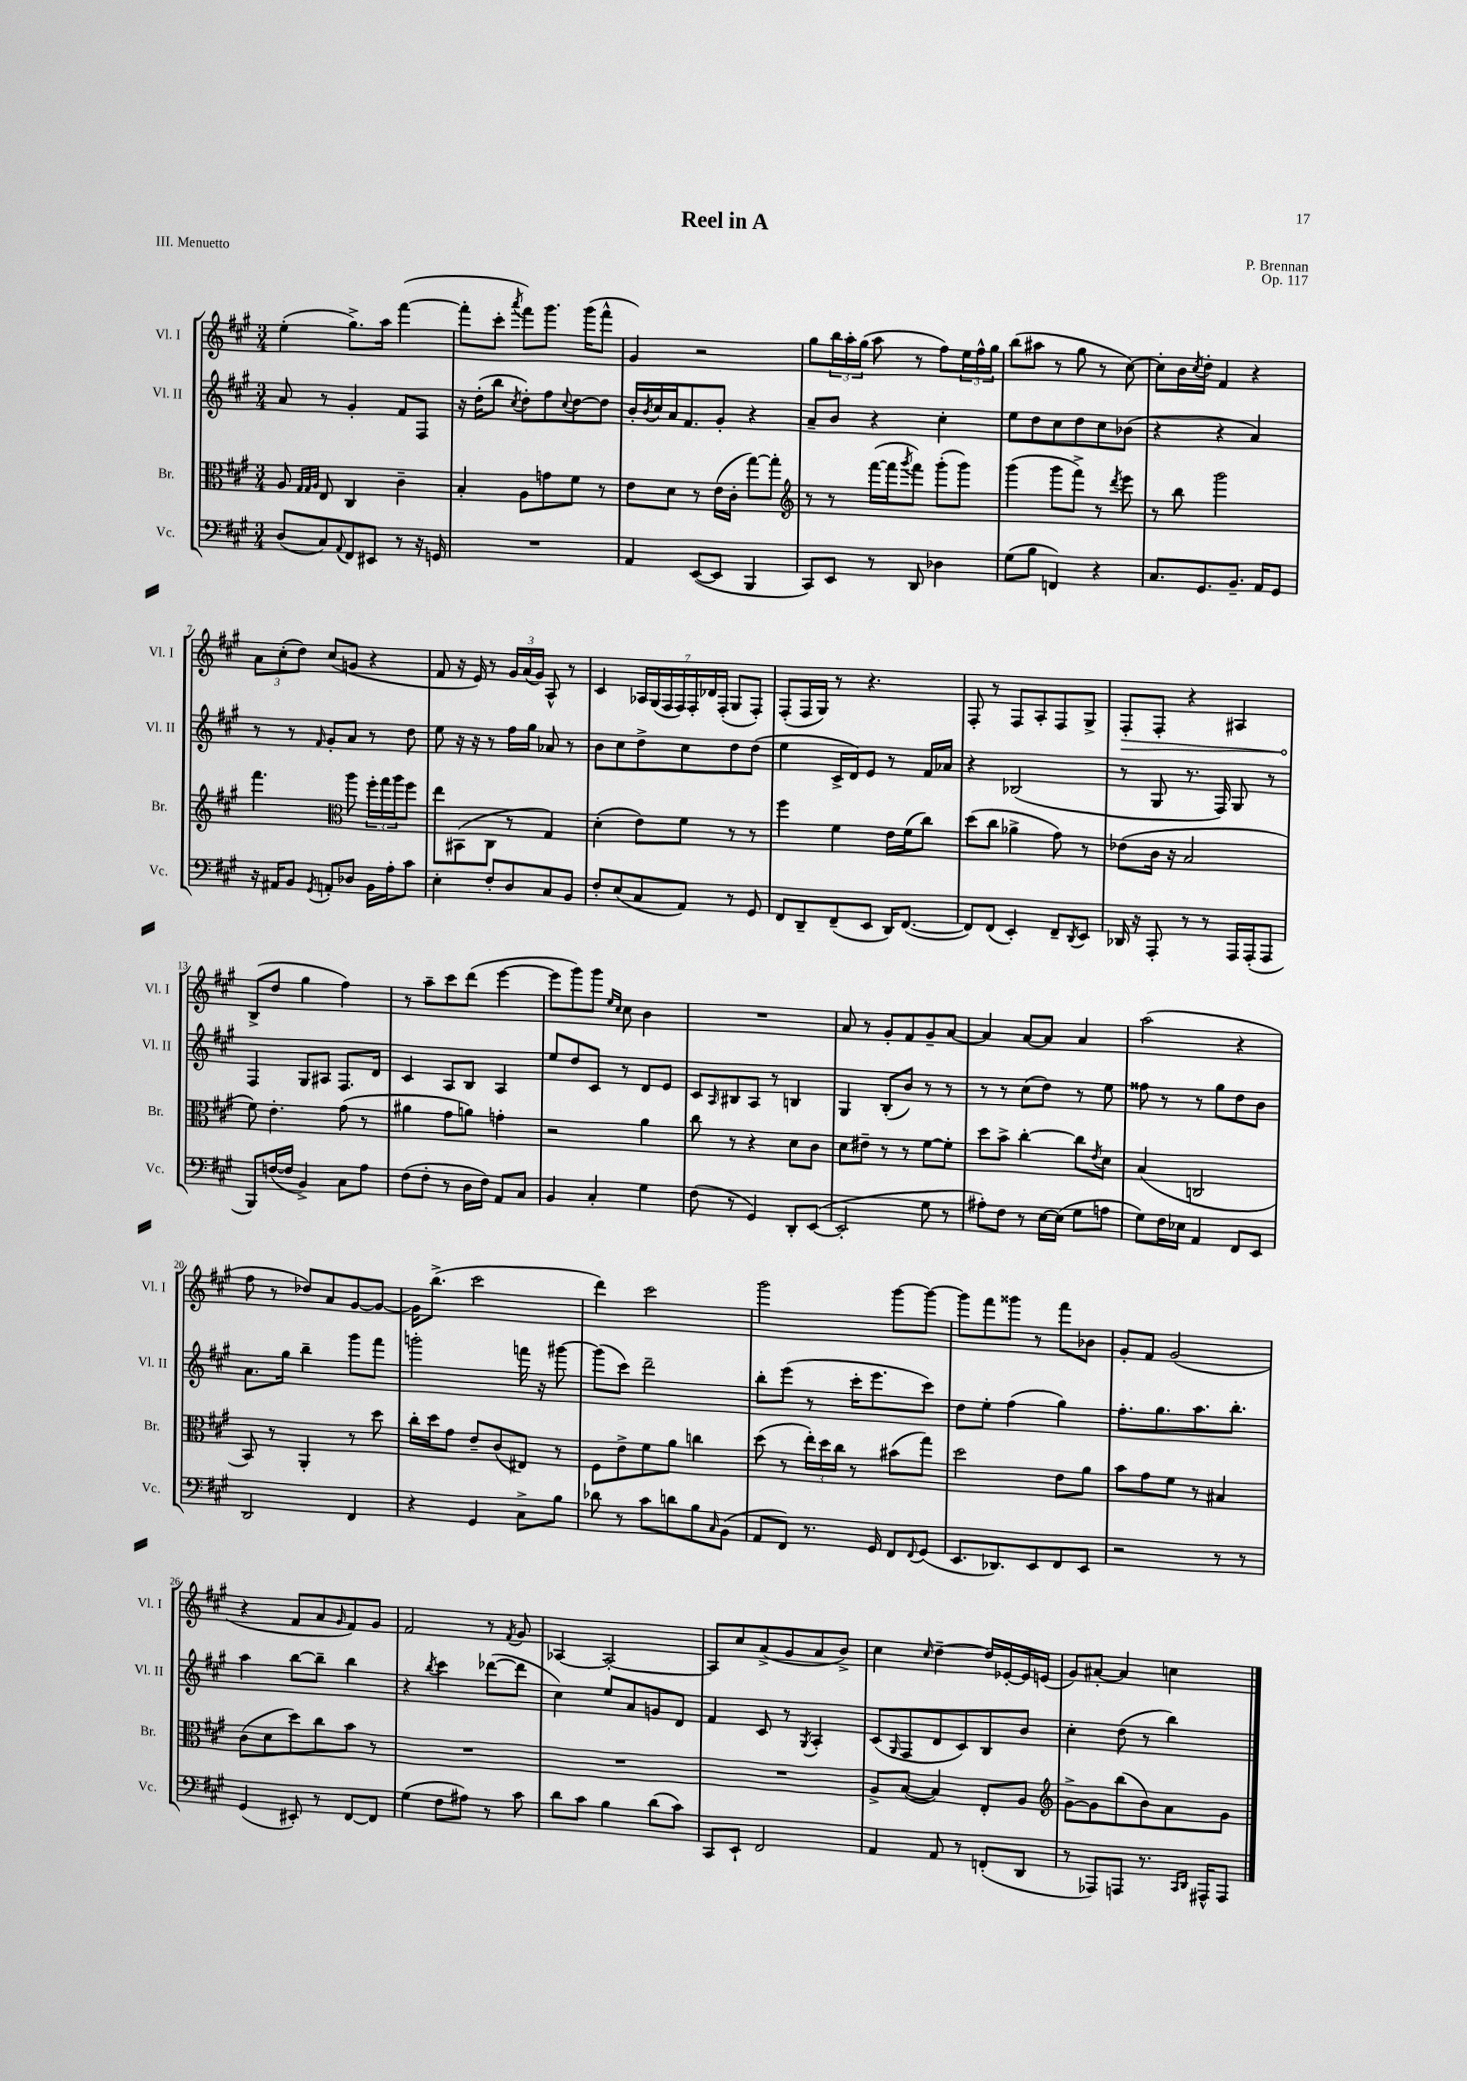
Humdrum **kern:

**kern	**kern	**kern	**kern
*staff4	*staff3	*staff2	*staff1
*clefF4	*clefC3	*clefG2	*clefG2
*k[f#c#g#]	*k[f#c#g#]	*k[f#c#g#]	*k[f#c#g#]
*M3/4	*M3/4	*M3/4	*M3/4
(8D	8A	8a	(4ee'
.	32qqG#	.	.
.	32qqG#	.	.
.	32qqA	.	.
8C#)	8E	8r	.
8qqAA	.	.	.
8FF#	4C#	4g#'	8.gg#^)
8EE#	.	.	.
.	.	.	16aa
8r	4c#~	8f#	([4fff#
16r	.	8F#	.
16GG	.	.	.
=	=	=	=
2.r	4B'	16r	8fff#']
.	.	(16dd'	.
.	.	8bb	8ccc#'
.	.	8qcc#	8qaaa
.	8A	8dd')	8fff#)
.	8g	8ff#	8.ggg#
.	.	8qqcc#	.
.	8f#	[8dd	.
.	.	.	(16ggg#
.	8r	8dd]	8fff#^^
=	=	=	=
4AA	8e	16b'	4g#)
.	.	8qb	.
.	.	16cc#	.
.	8d	16a	.
.	.	8.f#	.
([8EE	8r	.	2r
8EE]	(16e	8g#'	.
.	16c#'	.	.
4BBB	[8gg#)	4r	.
.	8gg#']	.	.
=	=	=	=
*	*clefG2	*	*
8CC#)	8r	8a~	8gg#
8EE	8r	8b	24bb
.	.	.	24aa'
.	.	.	(24gg#
8r	([16fff#	4r	8aa
.	16fff#]	.	.
.	8qggg#	.	.
8DD	8fff#)	.	8r
4D-	(8ggg#'	4cc#'	8ff#)
.	8ggg#)	.	24ee
.	.	.	24ff#^^
.	.	.	24gg#
=	=	=	=
(8G#	(4ggg#	8ee	(8bb
8B	.	8dd	8aa#
4FF)	8ggg#	8cc#	8r
.	8fff#^)	8dd	8gg#
4r	8r	8cc#	8r
.	8qddd	.	.
.	8eee	(8b-	[8cc#)
=	=	=	=
8.C#	8r	4r	8cc#']
.	8bb	.	16b
.	.	.	8qcc#
8.GG#	.	.	16dd'
.	2ggg#	4r	4f#
8.BB~	.	.	.
.	.	4a)	4r
16AA	.	.	.
8GG#	.	.	.
=	=	=	=
16r	4.fff#	8r	12a
16AA#	.	.	.
.	.	.	(12cc#'
8BB	.	8r	.
.	.	.	12dd)
8qGG#	.	16qqf#	.
8AA'	.	8g#'	(8cc#
*	*clefC3	*	*
8D-	8aa	8a	8g
16BB	24ff#'	8r	4r
.	24gg#	.	.
16A'	.	.	.
.	24aa	.	.
8c#	8ff#	8dd	.
=	=	=	=
4E'	8ee	8ee	8f#
.	(8BB#	16r	16r
.	.	16r	16e)
8F#'	8C#	8r	8r
8D	8r	16ff#	24g#
.	.	.	(24a
.	.	16gg#	.
.	.	.	24g#)
8C#	4G#)	8a-	8A^^
8BB	.	8r	8r
=	=	=	=
8F#'	(4d'	8b	4c#
(8E	.	8cc#	.
8C#	8e)	8dd^	28A-
.	.	.	(28G#
.	.	.	28F#
.	.	.	28F#)
8AA)	8f#	8cc#	.
.	.	.	28F#'
.	.	.	28d-
.	.	.	(28F#'
8r	8r	8dd	8G#
8GG#	8r	(8dd	8F#')
=	=	=	=
8FF#	4ff#	4ee	(8F#'
8DD~	.	.	16F#
.	.	.	16G#)
(8FF#~	4f#	16c#^	8r
.	.	16d)	.
8EE	.	8e	4.r
16DD)	16e	8r	.
([8.FF#	(16f#	.	.
.	8cc#)	16f#	.
.	.	16a-	.
=	=	=	=
8FF#])	(8dd	4r	8F#'
(8FF#	8cc#	.	8r
4EE')	4a-^	(2B-	8F#
.	.	.	8A'
8FF#~	8g#)	.	8F#
8qDD	.	.	.
8EE	8r	.	8G#^
=	=	=	=
16DD-	(8e-	8r	8F#'
16r	.	.	.
8AAA'	16c#	8G#	8F#'
.	16r	.	.
8r	2B	8.r	4r
8r	.	.	.
.	.	16F#)	.
16AAA	.	8G#	4A#
(16AAA'	.	.	.
8AAA	.	8r	.
=	=	=	=
8BBB)	8f#)	4F#	(8B^
([16F	4.e'	.	8dd
16F]	.	.	.
4BB^)	.	8G#	4gg#
.	.	8A#	.
8C#	(8g#	8.F#	4ff#)
8A	8r	.	.
.	.	16d	.
=	=	=	=
(8F#	4a#	4c#	8r
8F#'	.	.	8aa~
8r	8g#	8A	8ccc#
16D	8a)	8B	(8ddd
16F#)	.	.	.
8AA	4g'	4A	[4eee
8C#	.	.	.
=	=	=	=
4BB	2r	8ee	8eee]
.	.	8dd	8ggg#)
4C#'	.	8c#	8ggg#
.	.	.	16qqee
.	.	.	16qqcc#
.	.	8r	8cc#
4G#	4a	8d	4b
.	.	8e	.
=	=	=	=
(8F#	8cc#	8c#	2.r
.	.	16qqA	.
8r	8r	8B#	.
4GG#)	4r	8A	.
.	.	8r	.
8DD'	8d	4B	.
([8EE	8c#	.	.
=	=	=	=
2EE']	8d	4G#	8a
.	8e#~	.	8r
.	8r	(8B'	8g#'
.	8r	8b)	8f#
8G#	[8f#	8r	8g#~
8r	8f#']	8r	[8a
=	=	=	=
8A#')	8dd	8r	4a]
8F#	8b^	8r	.
8r	[4cc#'	(8cc#	[8a
[16E	.	8dd)	8a]
(16E]	.	.	.
8G#	8cc#]	8r	4a
.	8qe	.	.
8A	8d	8ee	.
=	=	=	=
8G#)	(4B	8ff##	(2aa
16F#	.	8r	.
16E-	.	.	.
4AA	2C	8r	.
.	.	8gg#	.
8FF#	.	8dd	4r
8EE	.	8b	.
=	=	=	=
2DD	8BB)	8.a	8ff#
.	8r	.	8r
.	.	16gg#	.
.	4AA'	4bb~	8dd-)
.	.	.	8a
4FF#	8r	8ggg#	[8g#
.	8dd	8fff#	8g#_
=	=	=	=
4r	16cc#'	2ggg'	16g#]
.	16dd	.	(8.bb^
.	8g#	.	.
4GG#	8e~	.	2ccc#
.	(8c#	.	.
8C#^	8E#)	16fff	.
.	.	16r	.
8B	8r	[8ggg#	.
=	=	=	=
8d-	8F#	(8ggg#]	4ddd)
8r	8e^	8ccc#)	.
8c#	8f#	2ddd~	2ccc#
8d	8a	.	.
8B	4cc	.	.
16qqC#	.	.	.
(8BB	.	.	.
=	=	=	=
8AA	(8dd	8bb'	2ggg#
8FF#)	8r	(8eee	.
8.r	24ee')	8r	.
.	24dd	.	.
.	24cc#	.	.
.	8r	16ccc#'	.
16GG#	.	8.eee	.
8FF#	(8b#	.	[8ggg#
8qqFF#	.	.	.
(8GG#	8gg#)	8ccc#)	8ggg#_
=	=	=	=
8.EE	2dd	8dd	8ggg#]
.	.	8ee'	8fff#
8.DD-)	.	.	.
.	.	(4ff#	8ggg##
8EE	.	.	8r
8FF#	8e	4gg#)	8fff#
8EE	8a	.	8b-
=	=	=	=
2r	8b	8.ff#'	8g#'
.	8g#	.	8f#
.	.	8.gg#	.
.	8f#	.	(2g#
.	8r	8.aa	.
8r	4B#	.	.
.	.	8.bb'	.
8r	.	.	.
=	=	=	=
(4GG#	(8c#	4aa	4r
.	8d	.	.
8EE#')	8dd)	[8bb	8f#
8r	8cc#	8bb~]	8a
.	.	.	16qqg#
[8FF#	8b	4bb	8f#)
8FF#]	8r	.	8g#
=	=	=	=
(4G#	2.r	4r	2f#
.	.	8qbb	.
8F#	.	4ccc#	.
8A#)	.	.	.
8r	.	([8ddd-	8r
.	.	.	8qf#
8c#	.	8ddd-]	8g#
=	=	=	=
8d	2.r	4cc#)	[4A-
8c#	.	.	.
4B	.	8ee	2A-'_
.	.	8a	.
(8d	.	8g	.
8c#)	.	8d	.
=	=	=	=
8CC#	2.r	4f#	8A-]
8EE`	.	.	8cc#
2FF#	.	8c#	(8a^
.	.	8r	8g#
.	.	8qG#	.
.	.	4A'	8a
.	.	.	8b^)
=	=	=	=
4AA	8A^	(8c#	4cc#
.	.	16qqG#	.
.	([8B	8F#	.
.	.	.	16qqcc#
8AA	4B])	8d	[4dd~
8r	.	8c#)	.
(8FF'	8E'	8B	16dd]
.	.	.	[16e-'
8DD	8A	8b	16e-]
.	.	.	(16e
=	=	=	=
*	*clefG2	*	*
8r	[8g#^	4cc#'	8g#)
8AAA-)	8g#]	.	[8a#'
8AAA	(8bb	(8dd	4a#]
8.r	8b)	8r	.
.	8a	4bb)	4cc
16qqCC#	.	.	.
16qqDD	.	.	.
16AAA#^^	.	.	.
8AAA#	8g#	.	.
==	==	==	==
*-	*-	*-	*-
